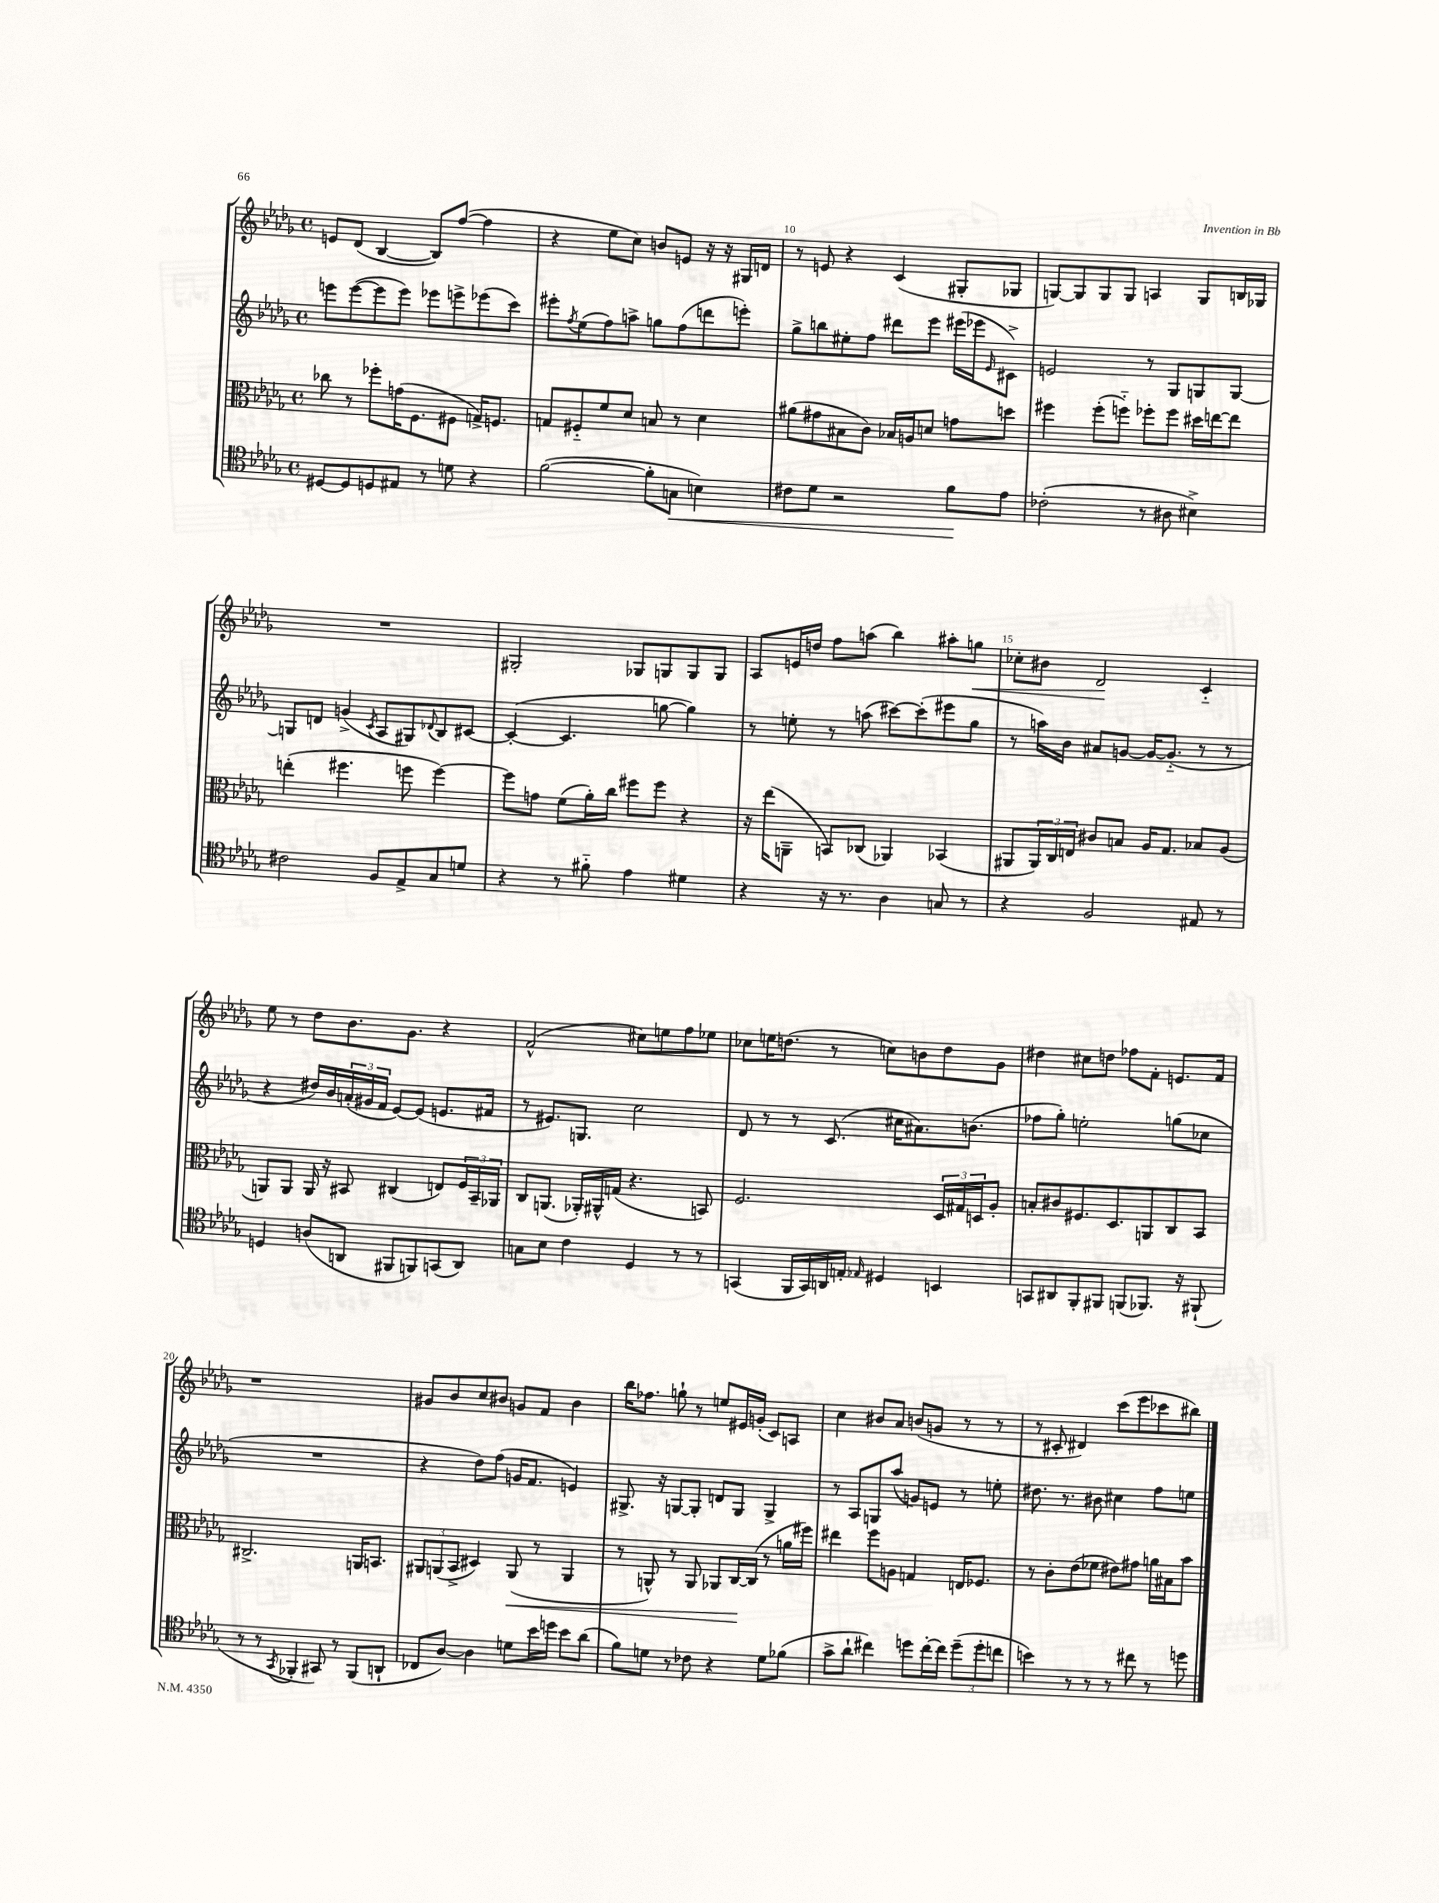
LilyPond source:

<<
\new StaffGroup <<
\new Staff = "s0" {
    \clef treble \key des \major \defaultTimeSignature \time 4/4
    e'8 des'8( bes4~ bes8) f''8~( f''4 |
    r4 ees''8 c''8) b'8 e'8 r16 r16 gis16 d'16 |
    r8 e'8 r4 c'4( gis8-. ges8 |
    g8~) g8 g8 g8 a4 g8 b16 ges16 |
    R1 |
    gis2-. ges8 g8 g8 g8 |
    aes8 e'16 d''16 f''8 a''8( bes''4) ais''8-. g''8\< |
    ces''8-. bis'8 des'2\! c'4-_ |
    ees''8 r8 des''8 bes'8. ges'8. r4 |
    f'2-^( cis''8) e''8 f''8 ees''8 |
    ces''8 e''16 d''8.( r8 c''8) b'8 d''8 ges'8 |
    dis''4 cis''8 d''8 fes''8 f'8-. e'8. f'16 |
    r1 |
    gis'8 bes'8 c''8 bis'8 g'8 f'8 bis'4 |
    bes''16 fes''8. g''8-! r8 e''8 eis'16 g'16-.( c'8) a8 |
    c''4 bis'8 aes'8 b'8( g'8 r8 r8 |
    r8 cis'8-. dis'4) c'''8( ees'''8 ces'''8 bis''8) \bar "|." |
}
\new Staff = "s1" {
    \clef treble \key des \major \defaultTimeSignature \time 4/4
    e'''8 e'''8~( e'''8 e'''8) ees'''8 e'''8-> ees'''8( c'''8) |
    eis'''8-. \acciaccatura { f''8 } ees''8( f''8) a''8-> g''8 f''8( d'''8 e'''8-.) |
    ges''8-> b''8 eis''8-. f''8 dis'''8 ees'''8 eis'''16( ees'''16 \grace { ees'16 } cis'8->) |
    e'2 r8 ges8 g8 g8~ |
    g8 d'8 g'4->( \acciaccatura { c'8 } aes8 gis8) \appoggiatura { des'8 } bes8 cis'8~ |
    cis'4~-.( cis'4. g''8~ g''4) |
    r8 e''8-. r8 a''8( cis'''8~) cis'''8-.( eis'''8 ges''8 |
    r8 a''16) bes'16 ais'8 g'8~ g'16~ g'8.-_( r8 r8 |
    r4 dis''16) bes'16 \tuplet 3/2 { a'16-.( gis'16 f'16 } ees'8~) ees'8( e'8. fis'16 |
    r8 eis'8.) g8. c''2 |
    des'8 r8 r8 c'8.( cis''16 ais'8.) b'8.( |
    fes''8 ges''8-.) e''2-. g''8( ces''8 |
    R1 |
    r4 des''8) f''8( g'16 f'8. e'4) |
    gis8.-> r16 g8~ g8-. d'8 g8 g4-> |
    r8 aes8 g8 aes''8( g'8) e'8 r8 e''8-. |
    dis''8. r8. bis'8 cis''4 f''8 e''8 \bar "|." |
}
\new Staff = "s2" {
    \clef alto \key des \major \defaultTimeSignature \time 4/4
    ces''8 r8 fes''8-. g'16( f8. fis8 g16->) f8. |
    g8 fis8-_ f'8 des'8 b8 r8 des'4 |
    ais'8( gis'8 bis8 c'8) bes16 a16 d'8 g'8 d''8 |
    fis''4 fis''8-.( f''8-_) fes''8-. fes''8 dis''16 e''16~ e''8 |
    e''4-.( fis''4. f''8 f''4~) |
    f''8 g'8 f'8( aes'16-.) c''16 fis''8 fis''8 r4 |
    r16 ees''16( a,8-- b,8) ces8( aes,4) bes,4( |
    ais,8 \tuplet 3/2 { ais,16) c16 e16 } cis'8 b8 aes16 ges8. bes8 aes8( |
    a,8) a,8 a,16 r16 bis,8 cis4( e8) \tuplet 3/2 { f16 bis,16-- aes,16 } |
    c8 a,8.( aes,16-.) ais,16-^ g16( r4. b,8) |
    f2. \tuplet 3/2 { des16 gis16 d16 } aes8-. |
    b8-. cis'8 fis8. des8. a,8 c8 bes,8 |
    cis2.-> a,16 b,8. |
    \tuplet 3/2 { ais,8 a,8( bes,8-> } dis4) a,8\<( r8 a,4 |
    r8 a,8-^) r8 a,8 aes,8 c16~\! c16( r8 a'16 fis''16) |
    eis''4 f''8 a8 g4 e16 fes8. |
    r8 c'8-. ees'8( fes'8 eis'8) gis'8 a'16 bis16 bes'8 \bar "|." |
}
\new Staff = "s3" {
    \clef tenor \key des \major \defaultTimeSignature \time 4/4
    dis8~ dis8 d8 eis8 r8 d'8 r4 |
    f'2~( f'8-. g8\< b4) |
    cis'8 des'8 r2 f'8\! ees'8 |
    ces'2-.( r8 ais8 bis4->) |
    cis'2 f8 ees8-> ges8 d'8 |
    r4 r8 fis'8-_ ees'4 dis'4 |
    r4 r16 r8. aes4 g8 r8 |
    r4 f2 eis8 r8 |
    d4 a8( a,8 fis,8 f,8) g,8( a,8) |
    g8 bes8 c'4 des4 r8 r8 |
    g,4( f,16 g,16) a,16 e16-. \grace { ees16 } dis4 b,4 |
    g,8 ais,8 f,8-. fis,8 f,8( fes,8.) r16 fis,8-!( |
    r8 r8 \acciaccatura { ges,8 } fes,4-. gis,8) r8 fes,8( a,8-! |
    ces8 aes8~) aes4 d'8 bes'16 d''16 bes'8 aes'8( |
    f'8) d'8 r8 ces'8 r4 d'8 fes'8( |
    ges'8-> aes'8-! cis''4) d''8 cis''16~-. cis''16 \tuplet 3/2 { d''8--( d''8-. c''8 } |
    b'4) r8 r8 r8 cis''8 r8 d''8 \bar "|." |
}
>>
>>
\layout { \context { \Score currentBarNumber = #8 \override BarNumber.break-visibility = ##(#f #t #t) barNumberVisibility = #(every-nth-bar-number-visible 5) } }
